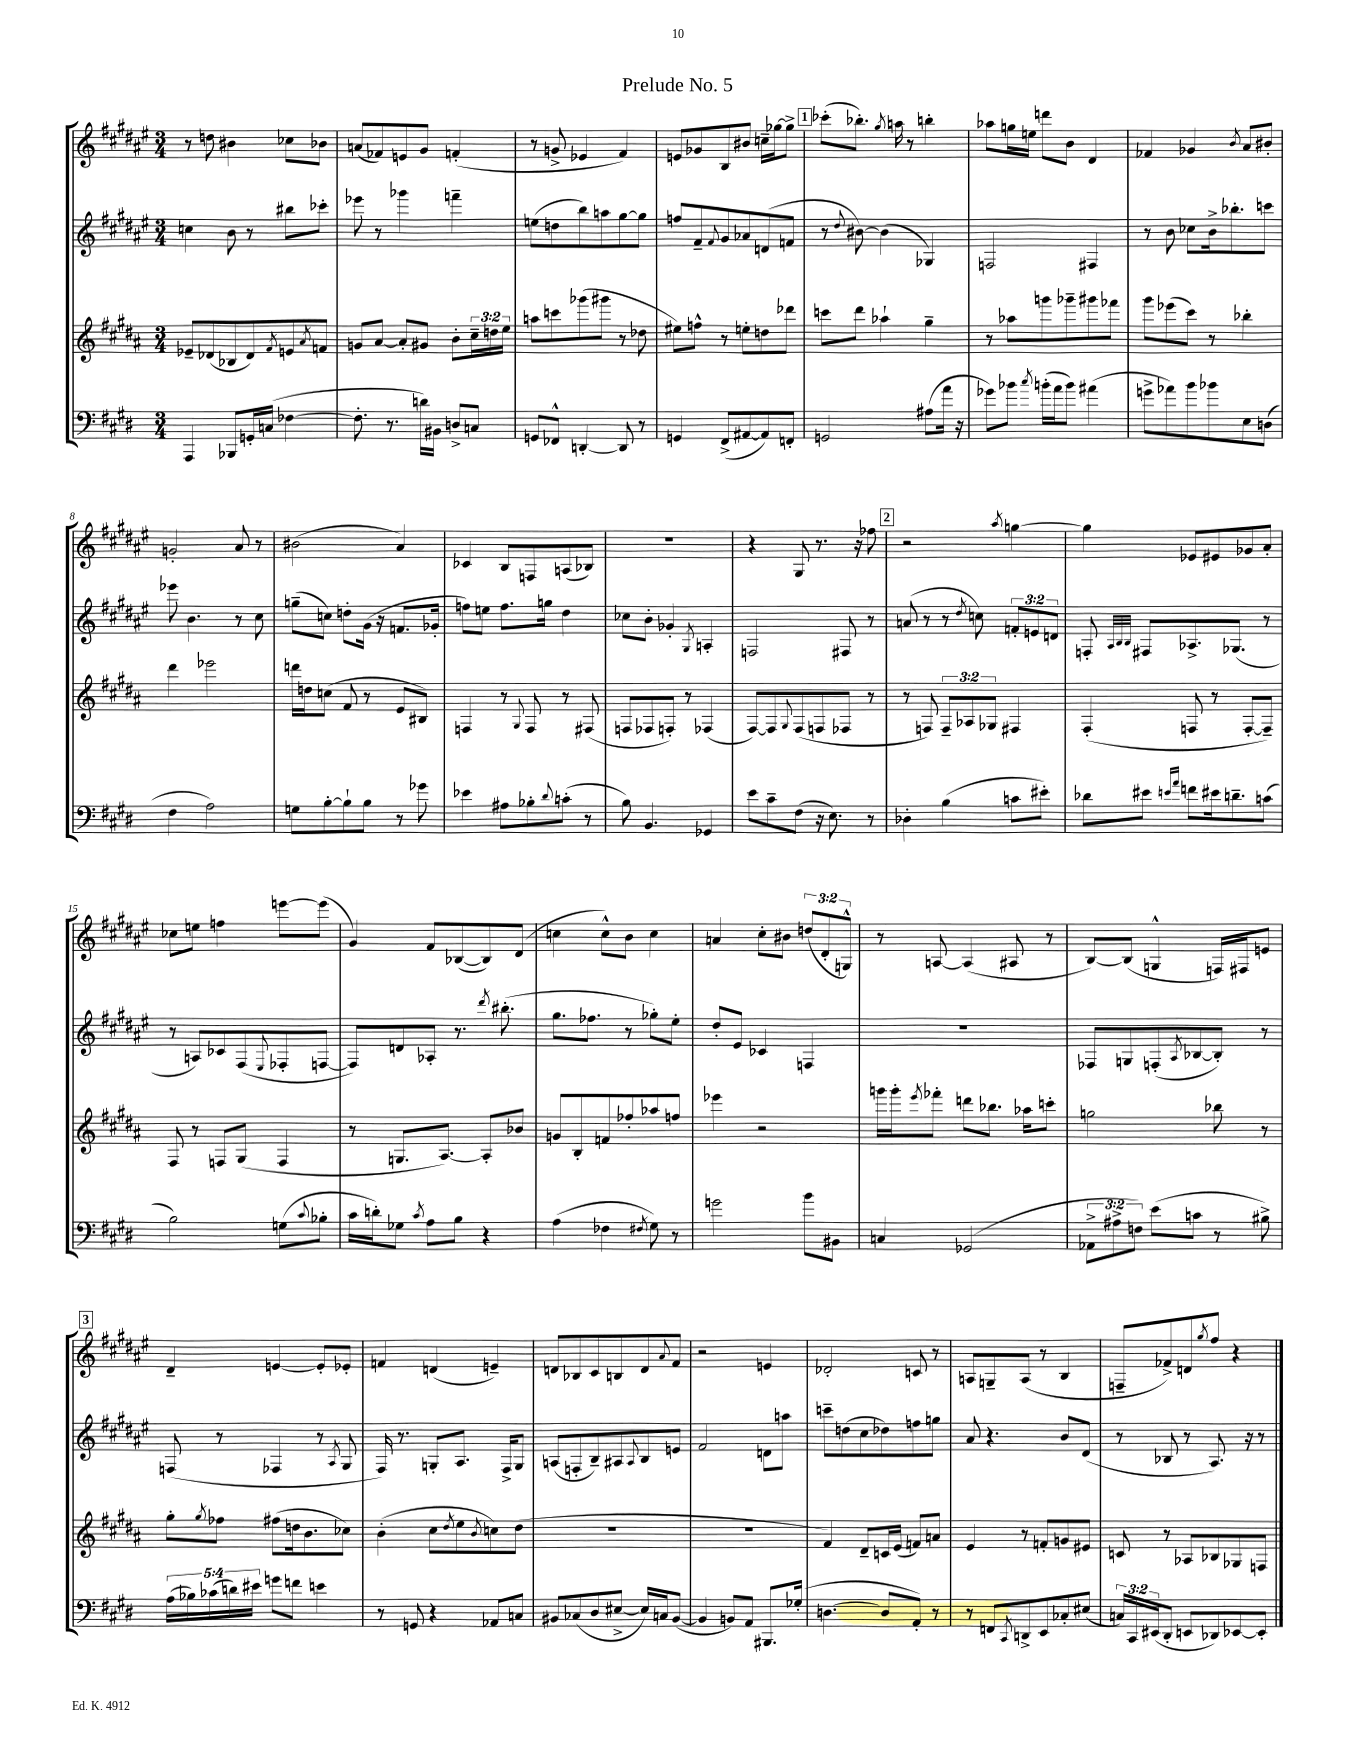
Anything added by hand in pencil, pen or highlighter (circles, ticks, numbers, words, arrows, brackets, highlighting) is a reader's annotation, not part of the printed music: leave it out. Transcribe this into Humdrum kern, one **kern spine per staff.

**kern	**kern	**kern	**kern
*part4	*part3	*part2	*part1
*staff4	*staff3	*staff2	*staff1
*clefF4	*clefG2	*clefG2	*clefG2
*k[f#c#g#d#]	*k[f#c#g#d#a#]	*k[f#c#g#d#a#e#]	*k[f#c#g#d#a#e#]
*M3/4	*M3/4	*M3/4	*M3/4
=1	=1	=1	=1
4AAA/	8e-X~/L	4ccn\	8r
.	(8d-X/	.	8ddn\
8BBB-X/L	8B-X/	8b\	4b#X\
16GGn'/L	8d-/)	8r	.
(16Cn/JJ	.	.	.
.	8qf#/	.	.
[4F-X\	8en/	8bb#X\L	8cc-X\L
.	8qa#/	.	.
.	8fn/J	8ccc-X'\J	8b-X\J
=2	=2	=2	=2
8.F-'\]	8gn/L	8eee-X\	(8an/L
.	[8a#/J	8r	8f-X/)
8.r	.	.	.
.	8a#'/L]	4ggg-X\	8en/
16dn\LL)	8g#X/J	.	8g#/J
16BB#X\JJ	.	.	.
8Dn^/L	8b'\L	4fffn~\	(4fn'/
8Cn/J	24cc#~\L	.	.
.	24ddn\	.	.
.	24ee\JJ	.	.
=3	=3	=3	=3
8GGn/L	8aan\L	(8een\L	8r
8FF-X^^/J	8cccn\	8ddn\	8gn^/
[4DDn'/	(8ggg-X\	8bb\)	4e-X/
.	8ggg#X\J	8aan\	.
8DD/]	8r	[8gg#\	4f#/)
8r	8dd-X\	8gg#\J]	.
=4	=4	=4	=4
4GGn/	8ee#X\L)	8ffn/L	8en/L
.	8ffn^^\J	8f#~/	8g-X/
.	.	8qqf#/	.
(8FF#^/L	8r	8g#/	8B/
[8AA#X/	8een'\L	8a-X/	8b#X/J
8AA#/])	8ddn\	(8dn/	16ccn~\LL
.	.	.	[16gg-X\J
8FFn'/J	8ddd-X\J	8fn/J	8gg-^\J]
!!LO:REH:place=s1:t=1
=5	=5	=5	=5
2GGn/	8cccn\L	8r	(8ccc-X'\L
.	.	8qqdd#/	.
.	8ddd#\J	[8b#X\)	8.bb-X'\J)
.	4aa-X`\	(4b#\]	.
.	.	.	8qgg#/
.	.	.	16aan\
.	.	.	8r
(8A#X\L	4gg#~\	4G-X/)	4bbn'\
16a\Jk	.	.	.
16r	.	.	.
=6	=6	=6	=6
8g-X\L)	8r	2Fn/	8aa-X\L
8b-X\J	8aa-X\L	.	16ggn\L
.	.	.	16een\JJ
8qcc#/	.	.	.
(16bn'\LL	8gggn\	.	8dddn\L
16a\J	.	.	.
8b\J)	8ggg-X~\	.	8b\J
(4a#X\	8ggg#X\	4F#X/	4d#/
.	8fff-X\J	.	.
=7	=7	=7	=7
8gn^\L	8ggg#\L	8r	4f-X/
8a-X\)	(8eee-X\	8b\	.
8b\	8ccc#\J)	8cc-X\L	4g-X/
8b-X\	8r	16b^\k	.
.	.	8.bb-X'\	.
.	.	.	8qb/
8E\	4bb-X'\	.	8a#/L
(8Dn\J	.	8cccn\J	8b#X'/J
!!LO:LB:g=z
=8	=8	=8	=8
4F#\	4ddd#\	8eee-X\	2gn'/
.	.	4.b\	.
2A\)	2eee-X\	.	.
.	.	8r	8a#/
.	.	8cc#\	8r
=9	=9	=9	=9
8Gn\L	16dddn\LL	(8ggn~\L	(2b#X\
.	16ddn\J	.	.
[8B'\	(8ccn\J	8ccn\J)	.
8B`\]	8f#/	8ddn'\L	.
8B\J	8r	(16g#\Jk	.
.	.	16r	.
8r	8e/L	8.fn/L	4a#/)
8g-X\	8B#X/J)	.	.
.	.	16g-X'/Jk	.
=10	=10	=10	=10
4e-X\	4Fn/	8ffn\L)	4c-X/
.	.	8een\J	.
8A#X\L	8r	8.ff\L	8B/L
.	8qqG#/	.	.
8B-X'\	8F/	.	8Fn/
.	.	16ggn\Jk	.
8qqd#/	.	.	.
(8cn'\J	8r	4dd#\	(8An/
8r	(8F#X/	.	8B-X/J)
=11	=11	=11	=11
8B\)	8Fn/L	8cc-X\L	2.r
4.BB/	8F-X/	8b'\J	.
.	8Fn'/J)	4g-X'/	.
.	8r	.	.
.	.	8qG#/	.
4GG-X/	(4F-X/	4An'/	.
=12	=12	=12	=12
8e\L	[8F#/L)	2Fn/	4r
8c#~\	8F#/]	.	.
.	8qqG#/	.	.
(8F#\J	(8F#/	.	8G#/
16r	8Fn/	.	8.r
8.E\)	.	.	.
.	8F-X/J	8F#X/	.
.	.	.	16r
8r	8r	8r	8ff-X\
!!LO:REH:place=s1:t=2
=13	=13	=13	=13
4D-X'\	8r	(8an/	2r
.	8Fn/)	8r	.
(4B\	12F~/L	8r	.
.	12A-X/	.	.
.	.	8qdd#/	.
.	.	8ccn\)	.
.	12G-X/J	.	.
.	.	.	8qaa#/
8cn\L	4F#X/	12fn'/L	[4ggn\
.	.	12en/	.
8e#X'\J)	.	.	.
.	.	12dn/J	.
=14	=14	=14	=14
8d-X\L	(4F#'/	8Fn'/	4gg\]
.	.	32qqA#/LLL	.
.	.	32qqB/	.
.	.	32qqB/JJJ	.
8e#X\J	.	8F#X/L	.
16qqen/LL	.	.	.
16qqa/JJ	.	.	.
8fn\L	8Fn/	8.A-X^/	8e-X/L
16e#X\k	8r	.	8e#X/
8.dn~\	.	(8.G-X/J	.
.	[8F'/L	.	8g-X/
(8cn\J	8F~/J])	8r	8a#'/J
!!LO:LB:g=z
=15	=15	=15	=15
2B\)	8F#/	8r	8cc-X\L
.	8r	8An/L)	8een\J
.	8Fn/L	8c-X/	4ffn\
.	(8G#/J	(8F#/	.
.	.	8qqE#/	.
(8Gn\L	4F/	8F-X'/	[8eeen\L
8qqc#/	.	.	.
8B-X'\J	.	[8Fn/J	(8eee\J]
=16	=16	=16	=16
16c#\LL	8r	8F/L])	4g#/)
16dn'\J)	.	.	.
8G-X\J	8.Gn/L	8dn/	.
8qc#/	.	.	.
8A\L	.	8A-X'/J	8f#/L
.	[8.A#/J)	.	.
8B\J	.	8.r	([8B-X/
4r	8A#'/L]	.	8B-/])
.	.	8qddd#/	.
.	.	(8.bb#X'\	.
.	8b-X/J	.	(8d#/J
=17	=17	=17	=17
(4A\	8gn/L	8.gg#\L	4ccn\
.	8B'/	.	.
.	.	8.ff-X\J	.
4F-X\	8fn/	.	8cc^^\L)
.	8ff-X'/	8r	8b\J
8qF#X/	.	.	.
8G#\)	8aa-X/	8gg-X'\L)	4cc\
8r	8ffn/J	8ee#'\J	.
=18	=18	=18	=18
2gn\	4eee-X\	8dd#'/L	4an/
.	.	8e#/J	.
.	2r	4c-X/	8cc#'\L
.	.	.	8b#X\J
8b\L	.	4Fn/	(12ddn/L
.	.	.	12d#'/
8BB#X\J	.	.	.
.	.	.	12Gn^^/J)
=19	=19	=19	=19
4Cn/	16gggn\LL	2.r	8r
.	16ggg'\J	.	.
.	8qeee/	.	.
.	8fff-X'\J	.	[8An/
(2GG-X/	8dddn\L	.	(4A/]
.	8.bb-X\J	.	.
.	.	.	8A#X/
.	16aa-X\KL	.	.
.	8cccn'\J	.	8r
=20	=20	=20	=20
12AA-X^\L	2ggn\	8F-X/L	[8B/L)
12A#X^\	.	.	.
.	.	8Gn/	(8B/J]
12Fn\J)	.	.	.
(8e\L	.	(8Fn'/	4Gn^^/
.	.	8qA#/	.
8cn\J	.	[8B-X/	.
8r	8bb-X\	8B-'/J])	16Fn/LL)
.	.	.	16F#X/J
8B#X^\)	8r	8r	8en/J
!!LO:LB:g=z
!!LO:REH:place=s1:t=3
=21	=21	=21	=21
(20A\LL	8gg#'\L	(8Fn/	4d#~/
20B-X\)	.	.	.
(20c-X\	.	.	.
.	8qgg#/	.	.
.	8ff-X\J	8r	.
20dn\)	.	.	.
20e#X\JJ	.	.	.
8gn\L	(8ff#X\L	4F-X/	[4en/
8fn\J	16ddn\k	.	.
.	8.b\	.	.
4en\	.	8r	8e'/L]
.	.	8qA#/	.
.	8cc-X\J)	8G#/	8e-X'/J
=22	=22	=22	=22
8r	(4b'\	16F#/)	4fn/
.	.	8.r	.
8GGn/	.	.	.
4r	8cc#\L	8Gn'/L	(4dn/
.	8qdd#/	.	.
.	8ee\	8.A#/J	.
.	8qb/	.	.
8AA-X/L	8ccn\)	.	4en~/)
.	.	16F#^/KL	.
8Cn/J	(8dd#\J	8G/J	.
=23	=23	=23	=23
8BB#X/L	2.r	(8An/L	8dn/L
(8C-X/	.	8Fn'/	8B-X/
8D#/	.	8B~/)	8c#/
[8E#X^/J	.	8A#X/	8Bn/
.	.	8qqA#/	.
16E#/LL])	.	8B/	8d/
16Cn/J	.	.	.
.	.	.	8qqa#/
([8BB#/J	.	8en/J	8f#/J
=24	=24	=24	=24
4BB#/]	2.r	2f#/	2r
8BBn/L)	.	.	.
8AA/J	.	.	.
8.BBB#X/L	.	8dn\L	4en/
.	.	8aan\J	.
(16G-X'/Jk	.	.	.
=25	=25	=25	=25
[4.Dn\	4f#/)	8cccn~\L	2d-X'/
.	.	(8ddn\	.
.	8d#~/L	8cc#\	.
8D/L]	16cn/L	8dd-X\)	.
.	(16e/JJ	.	.
8AA'/J)	8fn/L)	8ffn\	8cn/
8r	8an/J	8ggn\J	8r
=26	=26	=26	=26
8r	4e/	8a#/	8An/L
8FFn/L	.	4.r	8Gn~/
8qCC#/	.	.	.
8DDn^/	8r	.	(8A/J
8EE/	8fn'/L	.	8r
8C-X'/	8gn/	8b/L	4B/
(8E#X/J	8e#X/J	(8d#/J	.
=27	=27	=27	=27
24Cn/LL)	8cn/	8r	8Fn~/L
24CC#/	.	.	.
(24EE#X/J	.	.	.
8DD#'/J	8r	8B-X/	8f-X^/)
8EEn/L	8A-X/L	8r	8dn/
.	.	.	8qgg#/
8DD-X/)	8B-X/	8.A#/)	8ff#/J
[8EE-X/	8G-X/	.	4r
.	.	16r	.
8EE-'/J]	8Fn/J	8r	.
==	==	==	==
*-	*-	*-	*-
